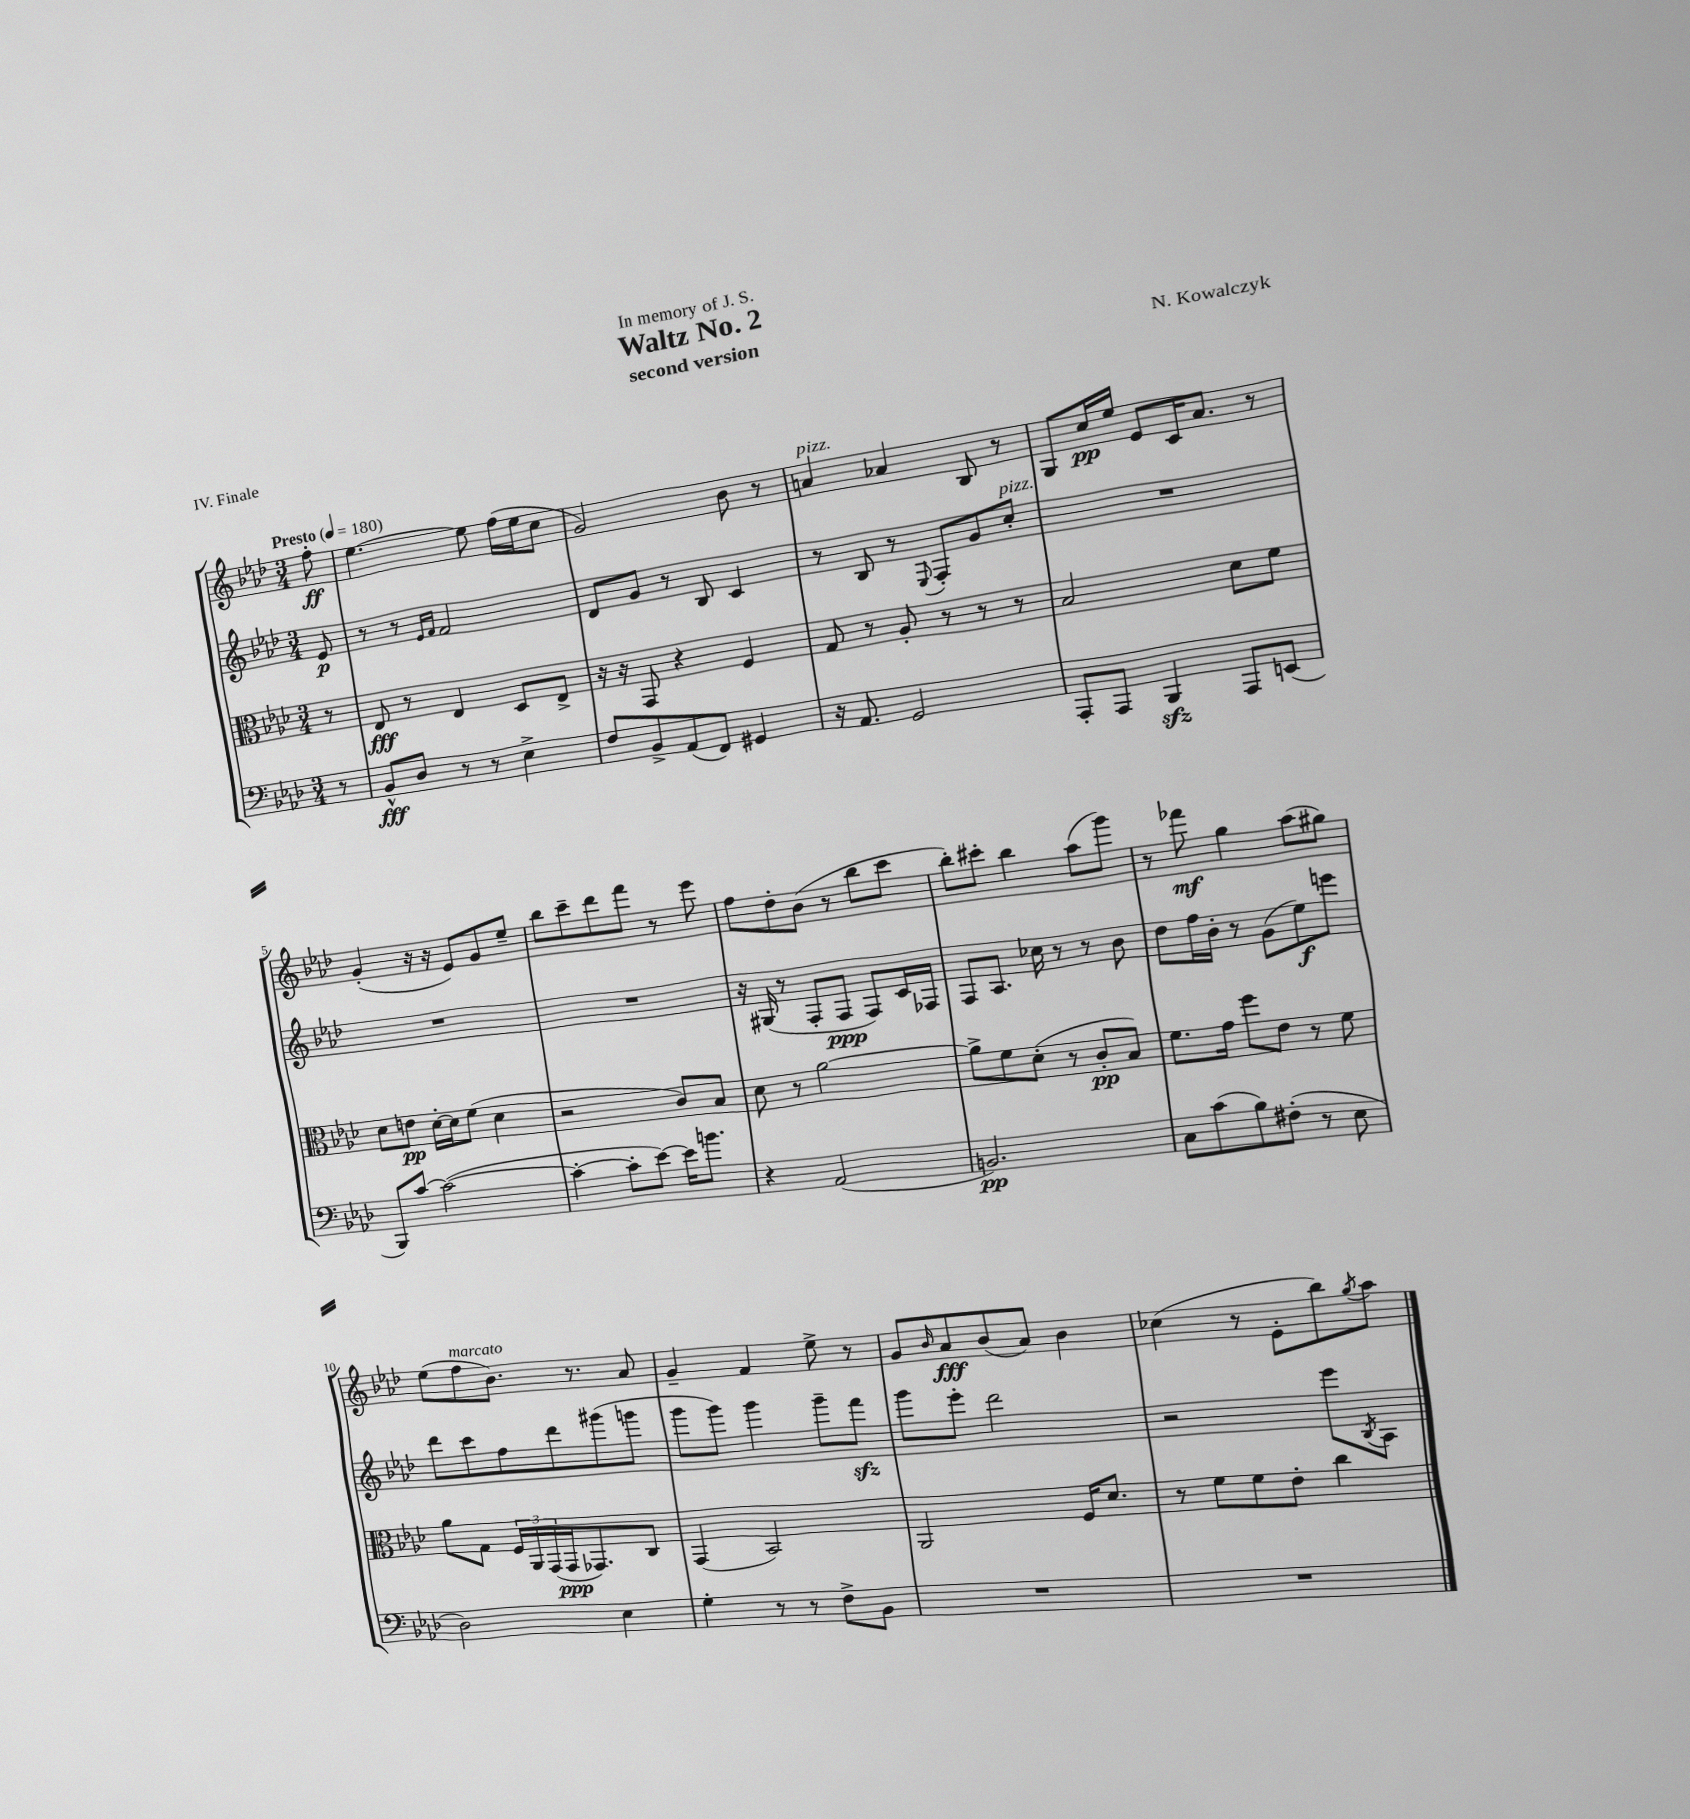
\header { title = "Waltz No. 2" composer = "N. Kowalczyk" subtitle = "second version" dedication = "In memory of J. S." piece = "IV. Finale" }
<<
\new StaffGroup <<
\new Staff = "s0" {
    \clef treble \key aes \major \numericTimeSignature \time 3/4 \partial 8 \tempo "Presto" 4 = 180
    f''8-.\ff |
    ees''4.~ ees''8 f''16( ees''16 c''8 |
    g'2) bes'8 r8 |
    a'4^\markup { \italic "pizz." } aes'4 bes8 r8 |
    g8 c''16\pp ees''16 ees'8 c'16 aes'8. r8 |
    g'4-.( r16 r16 ees'8) g'8 ees''8-- |
    bes''8 c'''8-- des'''8 f'''8 r8 ees'''8 |
    f''8 des''8-. bes'8( r8 bes''8 c'''8 |
    bes''8-.) cis'''8-. bes''4 aes''8( g'''8) |
    r8 fes'''8\mf g''4 aes''8( gis''8) |
    ees''8( f''8^\markup { \italic "marcato" } bes'8.) r8. aes'8 |
    g'4-- f'4 ees''8-> r8 |
    g'8 \grace { bes'16 } aes'8\fff bes'8( aes'8) bes'4 |
    ces''4( r8 ees'8-. bes''8) \acciaccatura { g''8 } aes''8 \bar "|." |
}
\new Staff = "s1" {
    \clef treble \key aes \major \numericTimeSignature \time 3/4 \partial 8
    ees'8\p |
    r8 r8 \grace { ees'16 f'16 } f'2 |
    des'8 g'8 r8 bes8 c'4 |
    r8 bes8 r8 \appoggiatura { ees8 } f8-. g'8 c''8-.^\markup { \italic "pizz." } |
    R2. |
    R2. |
    R2. |
    r16 gis16( r8 f8-. f8\ppp f8) c'16 fes16 |
    f8 aes8. ces''16 r8 r8 bes'8 |
    des''8 f''16 bes'16-. r8 g'8( ees''8\f) e'''8 |
    des'''8 c'''8 f''8 des'''8 gis'''8( g'''8 |
    g'''8 g'''8) g'''4 g'''8-- f'''8\sfz |
    g'''8 ees'''8-. des'''2 |
    r2 ees'''8 \acciaccatura { bes8 } aes8 \bar "|." |
}
\new Staff = "s2" {
    \clef alto \key aes \major \numericTimeSignature \time 3/4 \partial 8
    r8 |
    ees8\fff r8 ees4 des8 ees8-> |
    r16 r16 g,8 r4 f4 |
    g8 r8 aes8-. r8 r8 r8 |
    bes2 des'8 f'8 |
    des'8 e'8\pp des'16~-. des'16 f'8( des'4 |
    r2 c'8) bes8 |
    des'8 r8 aes'2~ |
    aes'8-> f'8 des'8-.( r8 c'8-.\pp bes8) |
    f'8. g'16 f''8 ees'8 r8 f'8 |
    aes'8 g8 \tuplet 3/2 { f16 aes,16 g,16( } g,16\ppp ges,8.) c8 |
    g,4( bes,2) |
    aes,2 f16 des'8. |
    r8 f'8 f'8 ees'8-. c''4 \bar "|." |
}
\new Staff = "s3" {
    \clef bass \key aes \major \numericTimeSignature \time 3/4 \partial 8
    r8 |
    bes,8-^\fff des8 r8 r8 ees4-> |
    f8 bes,8-> aes,8( f,8) gis,4 |
    r16 aes,8. g,2 |
    aes,,8-. aes,,8 bes,,4\sfz aes,,8 e,8( |
    bes,,8) c'8~ c'2~( |
    c'4~-. c'8-. ees'8~) ees'16 b'8. |
    r4 aes,2( |
    b,2.\pp) |
    c8 c'8( bes8) fis8-.( r8 ees8 |
    des2) ees4 |
    g4-. r8 r8 f8-> bes,8 |
    R2. |
    R2. \bar "|." |
}
>>
>>
